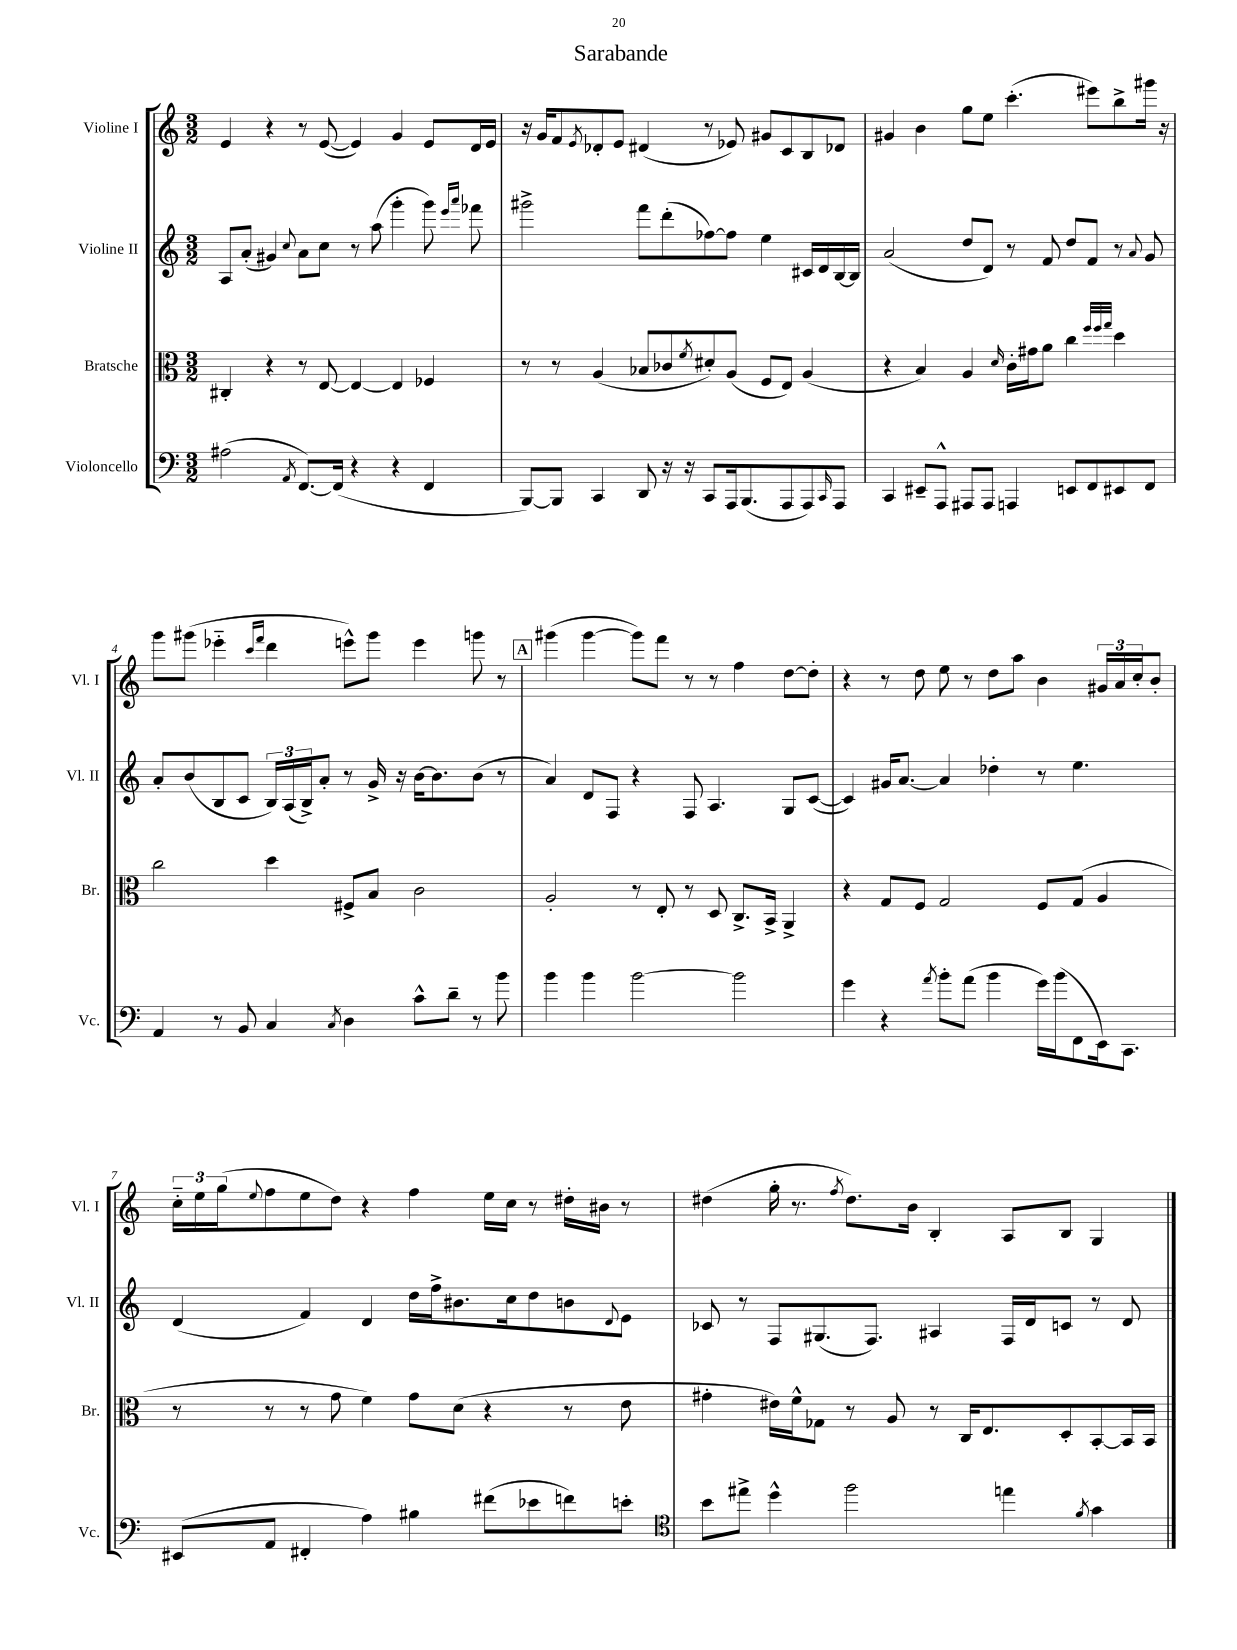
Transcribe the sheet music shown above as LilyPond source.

\header { title = "Sarabande" }
<<
\new StaffGroup <<
\new Staff = "s0" \with { instrumentName = "Violine I" shortInstrumentName = "Vl. I" } {
    \clef treble \key c \major \numericTimeSignature \time 3/2
    e'4 r4 r8 e'8~( e'4) g'4 e'8 d'16 e'16 |
    r16 g'16 f'8 \acciaccatura { e'8 } des'8-. e'8 dis'4( r8 ees'8) gis'8 c'8 b8 des'8 |
    gis'4 b'4 g''8 e''8 c'''4.-.( eis'''8) b''8-> gis'''16 r16 |
    g'''8 gis'''8( ees'''4-_ \grace { c'''16 f'''16 } d'''4 e'''8-^) gis'''8 e'''4 g'''8 r8 |
    \mark \markup { \box "A" } gis'''4( gis'''4~ gis'''8) f'''8 r8 r8 f''4 d''8~ d''8-. |
    r4 r8 d''8 e''8 r8 d''8 a''8 b'4 \tuplet 3/2 { gis'16 a'16 c''16-. } b'8-. |
    \tuplet 3/2 { c''16-_ e''16 g''16( } \appoggiatura { e''8 } f''8 e''8 d''8) r4 f''4 e''16 c''16 r8 dis''16-. bis'16 r8 |
    dis''4( g''16-. r8. \acciaccatura { f''8 } dis''8.) b'16 b4-. a8 b8 g4 \bar "|." |
}
\new Staff = "s1" \with { instrumentName = "Violine II" shortInstrumentName = "Vl. II" } {
    \clef treble \key c \major \numericTimeSignature \time 3/2
    a8 a'8-.( gis'4) \appoggiatura { c''8 } a'8 c''8 r8 a''8( g'''4-. g'''8) \grace { e'''16 a'''16 } fes'''8 |
    gis'''2-> f'''8 d'''8-.( fes''8~) fes''8 e''4 cis'16 d'16 b16~ b16 |
    a'2( d''8 d'8) r8 f'8 d''8 f'8 r8 \appoggiatura { a'8 } g'8 |
    a'8-. b'8( b8 c'8 \tuplet 3/2 { b16) a16( b16->) } a'8-. r8 g'16-> r16 b'16~ b'8. b'8( r8 |
    \mark \markup { \box "A" } a'4) d'8 f8 r4 f8 a4. g8 c'8~( |
    c'4) gis'16 a'8.~ a'4 des''4-. r8 e''4. |
    d'4( f'4) d'4 d''16 f''16-> bis'8. c''16 d''8 b'8 \appoggiatura { d'8 } e'8 |
    ces'8 r8 f8 gis8.( f8.) ais4 f16 d'16 c'8 r8 d'8 \bar "|." |
}
\new Staff = "s2" \with { instrumentName = "Bratsche" shortInstrumentName = "Br." } {
    \clef alto \key c \major \numericTimeSignature \time 3/2
    cis4-. r4 r8 e8~ e4~ e4 fes4 |
    r8 r8 a4( bes8 ces'8 \acciaccatura { f'8 } dis'8-.) a8( f8 e8) a4( |
    r4 b4) a4 \grace { d'16 } c'16-. gis'16 a'8 c''4 \grace { f''32 f''32 g''32 } d''4 |
    c''2 d''4 fis8-> b8 c'2 |
    \mark \markup { \box "A" } a2-. r8 e8-. r8 d8 c8.-> b,16-> a,4-> |
    r4 g8 f8 g2 f8 g8( a4 |
    r8 r8 r8 g'8 f'4) g'8 d'8( r4 r8 e'8 |
    gis'4-. eis'16) f'16-^ ges8 r8 a8 r8 c16 e8. d8-. b,8~-. b,16 b,16 \bar "|." |
}
\new Staff = "s3" \with { instrumentName = "Violoncello" shortInstrumentName = "Vc." } {
    \clef bass \key c \major \numericTimeSignature \time 3/2
    ais2( \acciaccatura { a,8 } f,8.~) f,16( r4 r4 f,4 |
    b,,8~) b,,8 c,4 d,8 r16 r16 c,8 a,,16 b,,8.( a,,8 a,,8) \grace { c,16 } a,,8 |
    c,4 eis,8-- a,,8-^ ais,,8 ais,,8 a,,4 e,8 f,8 eis,8 f,8 |
    a,4 r8 b,8 c4 \acciaccatura { c8 } d4 c'8-^ d'8-- r8 b'8 |
    \mark \markup { \box "A" } b'4 b'4 b'2~ b'2 |
    g'4 r4 \acciaccatura { a'8 } b'8-. a'8( b'4 g'16) b'16( f,8 e,16) c,8. |
    eis,8( a,8 fis,4-. a4) bis4 fis'8( ees'8 f'8) e'8-. |
    \clef tenor b'8 eis''8-> d''4-^ f''2 e''4 \acciaccatura { f'8 } g'4 \bar "|." |
}
>>
>>
